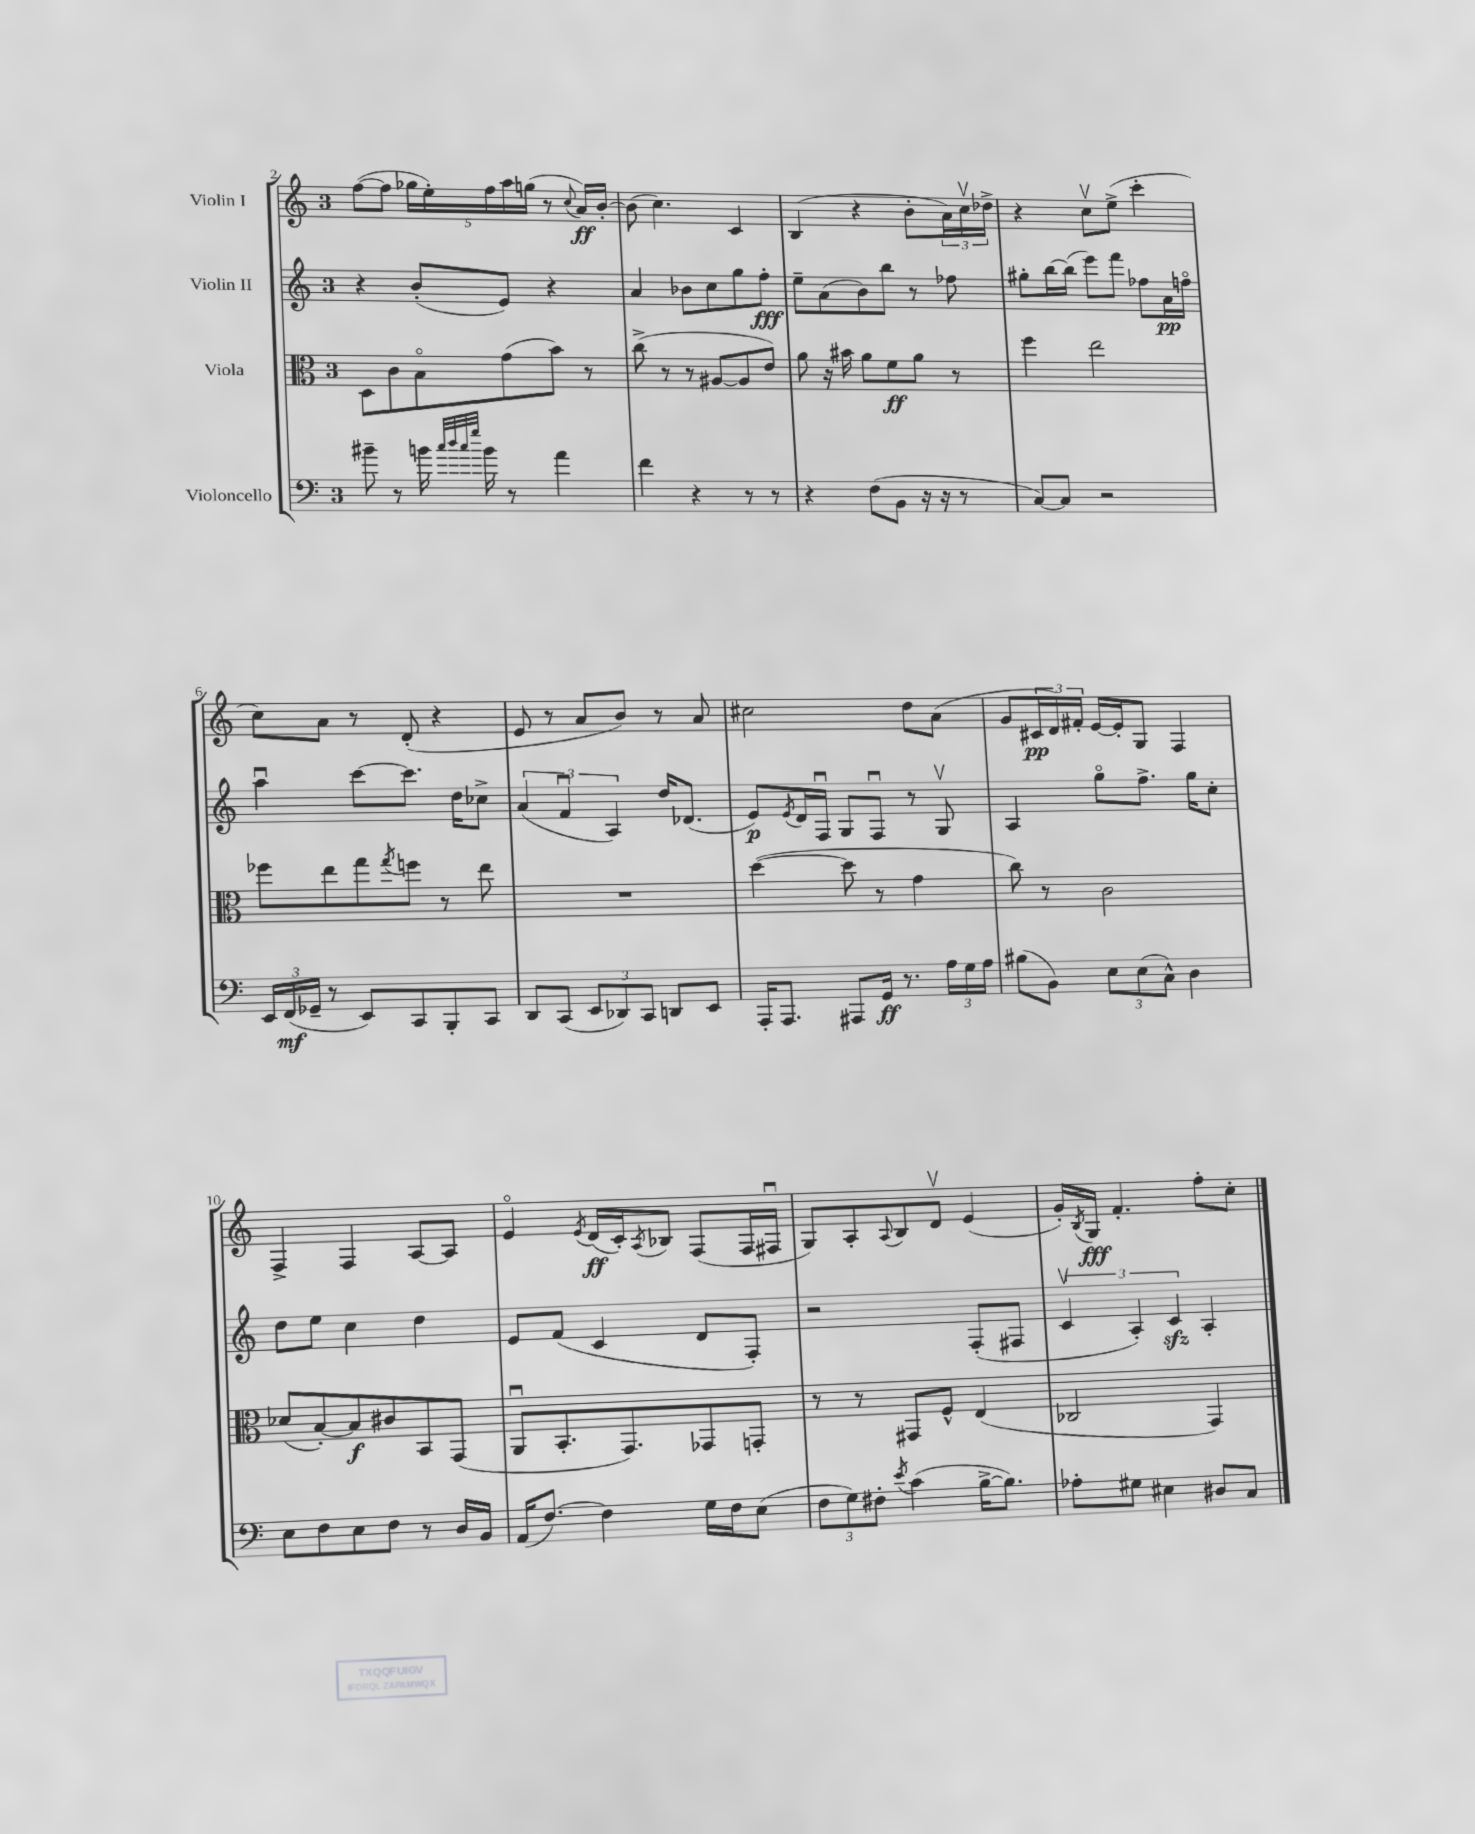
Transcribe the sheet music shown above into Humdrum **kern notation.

**kern	**kern	**kern	**kern
*staff4	*staff3	*staff2	*staff1
*clefF4	*clefC3	*clefG2	*clefG2
*k[]	*k[]	*k[]	*k[]
*M3/4	*M3/4	*M3/4	*M3/4
8b#~	8D	4r	([8ff
8r	8c	.	8ff]
16b	8Bo	(8b'	20gg-
.	.	.	20ee')
32qqcc	.	.	.
32qqdd	.	.	.
32qqcc	.	.	.
32qqgg	.	.	.
16b	.	.	.
.	.	.	20ff
8r	(8g	8e)	.
.	.	.	20aa
.	.	.	(20gg
4a	8b)	4r	8r
.	.	.	8qqcc
.	8r	.	16a)
.	.	.	[16b'
=	=	=	=
4f	(8cc^	4a	(8b]
.	8r	.	4.cc)
4r	8r	8b-	.
.	[8A#	8cc	.
8r	8A#]	8gg	4c
8r	8e)	8ff'	.
=	=	=	=
4r	8a	8ee~	(4B
.	16r	(8a	.
.	16b#	.	.
(8F	8a	8b)	4r
8BB	8f	8bb	.
16r	8a	8r	8b'
16r	.	.	.
8r	8r	8ff-	24a)
.	.	.	24ccv
.	.	.	24dd-^
=	=	=	=
[8C)	4ff	8gg#'	4r
8C]	.	[16bb	.
.	.	(16bb]	.
2r	2ee	8eee)	8ccv
.	.	8fff	(8ee^
.	.	8ff-	4ccc'
.	.	16a	.
.	.	16ffo	.
=	=	=	=
24EE	8ff-	4aau	8cc)
(24FF	.	.	.
24GG-~	.	.	.
8r	8ee	.	8a
8EE)	8gg	[8ccc	8r
.	8qgg	.	.
8CC	8ff	8.ccc]	(8d'
8BBB'	8r	.	4r
.	.	16dd	.
8CC	8ee	8cc-^	.
=	=	=	=
8DD	2.r	(6a	8e
(8CC	.	.	8r
.	.	6fu	.
12EE	.	.	8a
12DD-)	.	6A)	.
.	.	.	8b)
12CC	.	.	.
8DD	.	16dd	8r
.	.	(8.d-	.
8EE	.	.	8a
=	=	=	=
16AAA'	([4dd	8e)	2cc#
8.AAA	.	.	.
.	.	8qe	.
.	.	16d	.
.	.	16Fu	.
8AAA#	8dd]	8G	.
16GG	8r	8Fu	.
8.r	.	.	.
.	4g	8r	8dd
24A	.	8Gv	(8a
24G	.	.	.
24A	.	.	.
=	=	=	=
(8B#	8cc)	4A	8g
8BB)	8r	.	24c#
.	.	.	24d)
.	.	.	24f#'
12E	2c	8ggo	[16e
.	.	.	16e']
(12E	.	.	.
.	.	8.ff^	8G
12C^^)	.	.	.
4D	.	.	4F
.	.	16gg	.
.	.	8cc'	.
=	=	=	=
8E	(8d-	8dd	4F^
8F	[8B')	8ee	.
8E	8B]	4cc	4F
8F	8c#	.	.
8r	8BB	4dd	[8A
16D	(8GG	.	8A]
16BB	.	.	.
=	=	=	=
(16AA	8AAu	8e	4eo
[8.F)	.	.	.
.	8.BB'	(8f	.
.	.	.	8qe
4F]	.	4c	(16d
.	8.GG)	.	16c')
.	.	.	8qA
.	.	.	8B-
16G	8GG-	8d	(8F
16F	.	.	.
(8E	8GG'	8F')	16F
.	.	.	16F#u
=	=	=	=
12F	8r	2r	8G)
12G)	.	.	.
.	8r	.	8A'
12F#'	.	.	.
8qe	.	.	8qqA
(4c	8GG#	.	8B
.	8F^^	.	8dv
[16B^	(4E	(8F'	(4e
8.B])	.	.	.
.	.	8F#	.
=	=	=	=
8A-'	2C-	6cv	16g')
.	.	.	8qB
.	.	.	16G
8G#	.	.	4.f'
.	.	6A')	.
4E#	.	.	.
.	.	6c	.
8D#	4GG)	4A'	8ff'
8C	.	.	8cc'
==	==	==	==
*-	*-	*-	*-
